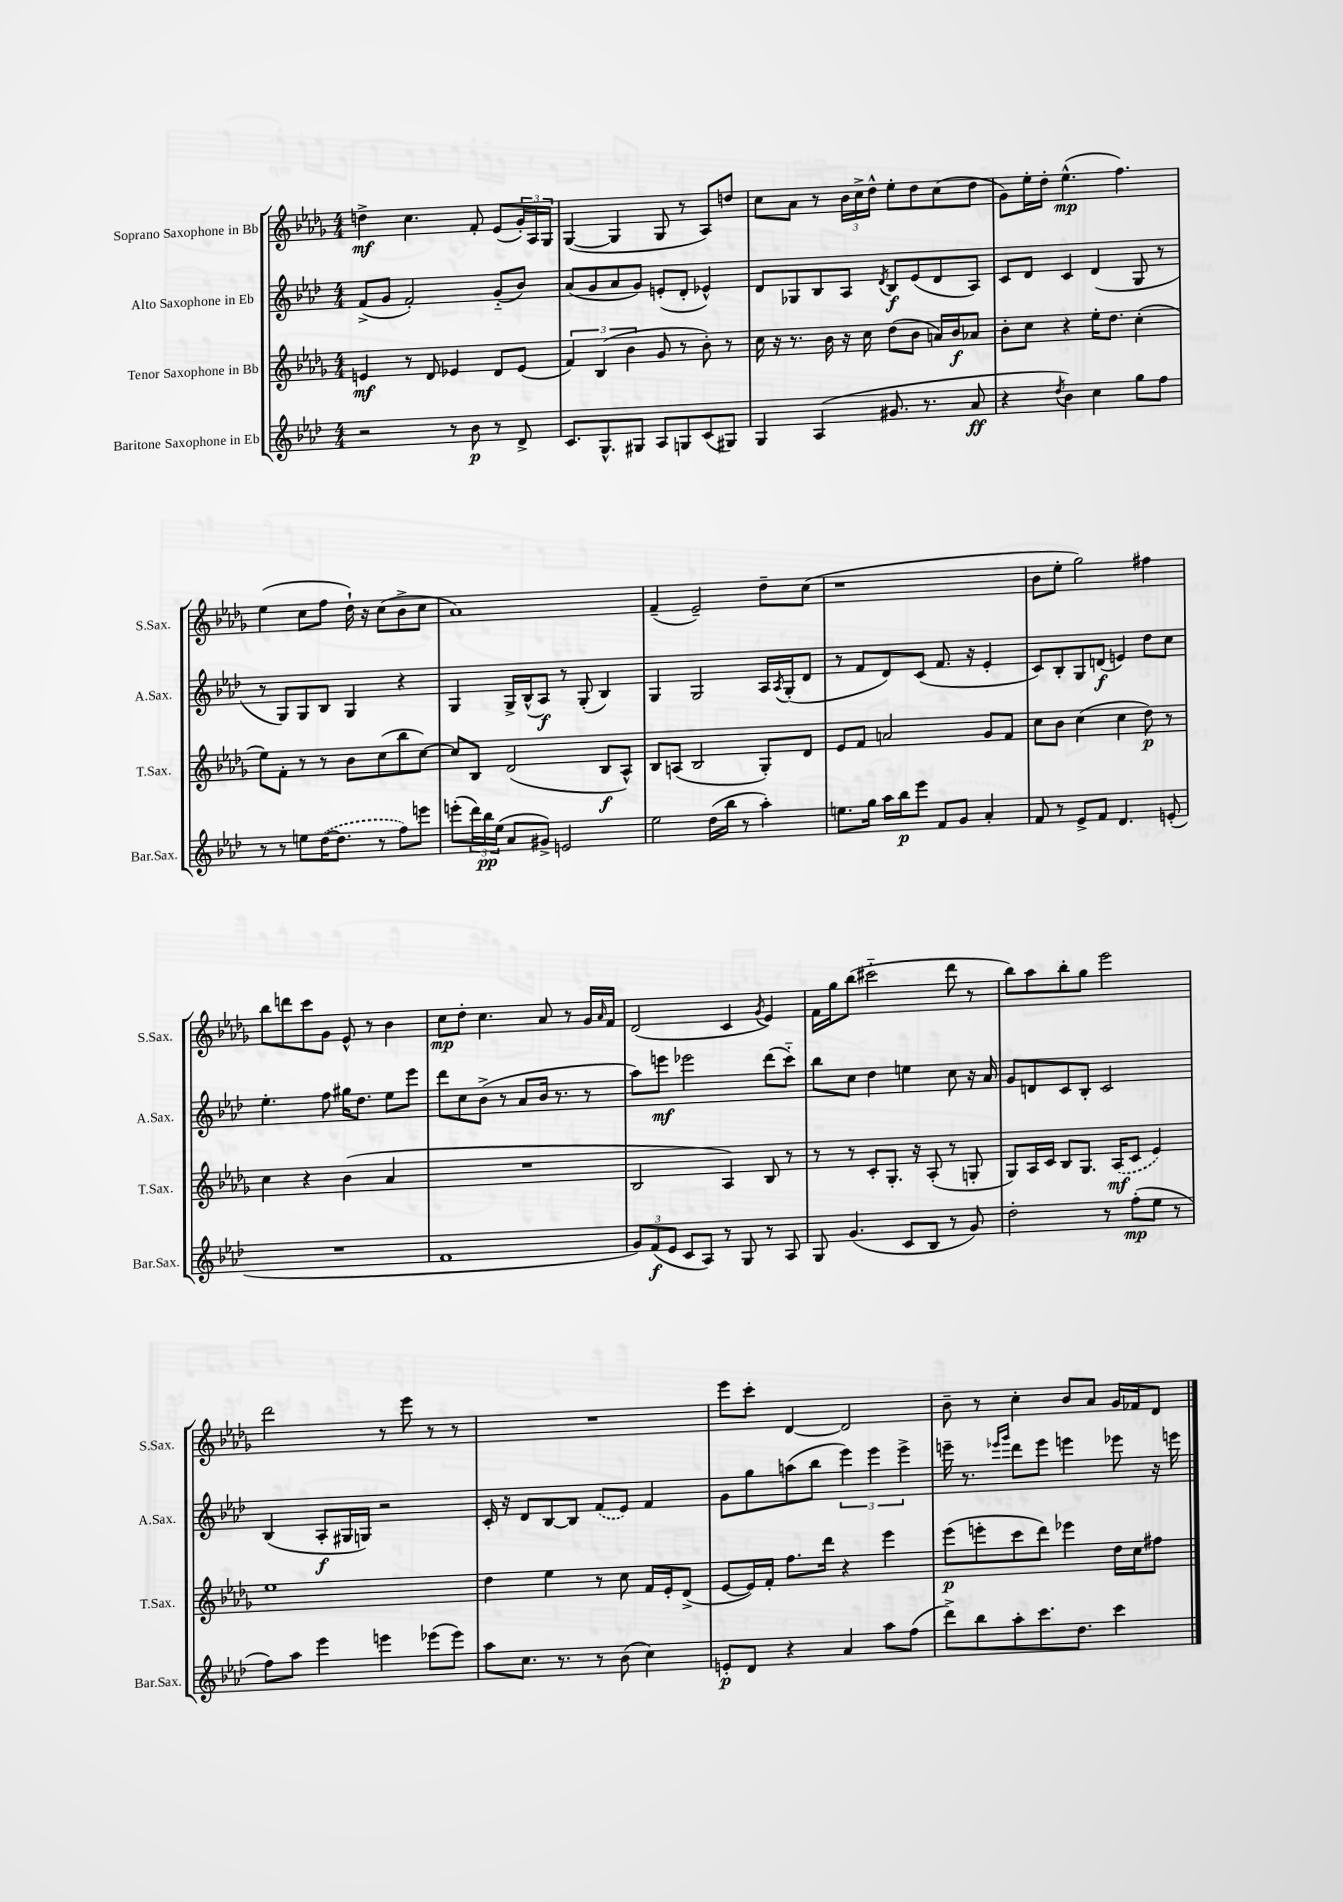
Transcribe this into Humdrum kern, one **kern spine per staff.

**kern	**dynam	**kern	**dynam	**kern	**dynam	**kern	**dynam
*part4	*part4	*part3	*part3	*part2	*part2	*part1	*part1
*staff4	*staff4	*staff3	*staff3	*staff2	*staff2	*staff1	*staff1
*I"Baritone Saxophone in Eb	*	*I"Tenor Saxophone in Bb	*	*I"Alto Saxophone in Eb	*	*I"Soprano Saxophone in Bb	*
*I'Bar.Sax.	*	*I'T.Sax.	*	*I'A.Sax.	*	*I'S.Sax.	*
*clefG2	*	*clefG2	*	*clefG2	*	*clefG2	*
*k[b-e-a-d-]	*	*k[b-e-a-d-g-]	*	*k[b-e-a-d-]	*	*k[b-e-a-d-g-]	*
*M4/4	*	*M4/4	*	*M4/4	*	*M4/4	*
=1	=1	=1	=1	=1	=1	=1	=1
2r	.	4en/	mf	(8f^/L	.	4ddn^\	mf
.	.	.	.	8g/J	.	.	.
.	.	8r	.	2f'/)	.	4.cc\	.
.	.	8d-/	.	.	.	.	.
8r	.	4e-X/	.	.	.	.	.
8b-\	p	.	.	.	.	8f'/	.
8r	.	8d-/L	.	(8g/L	.	(8e-/L	.
8d-^/	.	(8e-/J	.	8b-/J)	.	24g-'/L)	.
.	.	.	.	.	.	24A-/	.
.	.	.	.	.	.	24G-/JJ	.
=2	=2	=2	=2	=2	=2	=2	=2
8.c/L	.	6f/)	.	(8a-/L	.	([4G-/	.
.	.	.	.	8g/	.	.	.
.	.	(6B-/	.	.	.	.	.
8.G^^/	.	.	.	.	.	.	.
.	.	.	.	8a-/	.	4G-/]	.
.	.	6b-\	.	.	.	.	.
8G#X/J	.	.	.	8g/J)	.	.	.
8A-/L	.	8g-/	.	(8en'/L	.	8G-/	.
8Gn/	.	8r	.	8d-'/J	.	8r	.
(8c/	.	8b-'\)	.	4e-X^^/)	.	8A-/L)	.
8G#X/J)	.	8r	.	.	.	8ddn/J	.
=3	=3	=3	=3	=3	=3	=3	=3
4G/	.	16cc\	.	8d-/L	.	8cc\L	.
.	.	16r	.	.	.	.	.
.	.	8.r	.	8G-X/	.	8a-\J	.
(4A-/	.	.	.	8B-/	.	8r	.
.	.	16b-\	.	.	.	.	.
.	.	16r	.	8A-/J	.	24b-\LL	.
.	.	.	.	.	.	24cc^\	.
.	.	16cc\	.	.	.	.	.
.	.	.	.	.	.	24dd-^^\JJ	.
.	.	.	.	8qd-/	.	.	.
8.g#X/	.	(8dd-\L	.	8B-/L	f	8ee-'\L	.
.	.	8b-\J	.	(8e-/	.	8dd-\	.
8.r	.	.	.	.	.	.	.
.	.	16an/LL)	.	8d-/	.	(8cc\	.
.	.	16b-/J	f	.	.	.	.
8a-/	ff	8a-X/J	.	8A-/J)	.	8dd-\J	.
=4	=4	=4	=4	=4	=4	=4	=4
4r	.	8b-'\L	.	8c/L	.	8g-\L)	.
.	.	8cc\J	.	8d-/J	.	16ee-'\L	.
.	.	.	.	.	.	16dd-'\JJ	.
8qdd-/	.	.	.	.	.	.	.
4b-\)	.	4r	.	4c/	.	(4.ee-^^\	mp
4cc\	.	16ee-'\KL	.	(4d-/	.	.	.
.	.	8.dd-\J	.	.	.	.	.
.	.	.	.	.	.	4.ff\)	.
8gg\L	.	(4cc'\	.	8G/	.	.	.
8ff\J	.	.	.	8r	.	.	.
!!LO:LB:g=z
=5	=5	=5	=5	=5	=5	=5	=5
8r	.	8ee-\L)	.	8r	.	(4ee-\	.
8r	.	8f'\J	.	8G/L)	.	.	.
8een\L	.	8r	.	8G/	.	8cc\L	.
([16dd-\K	.	8r	.	8B-/J	.	8ff\J	.
8.dd-\J]	.	.	.	.	.	.	.
.	.	8b-\L	.	4G/	.	16dd-`\)	.
.	.	.	.	.	.	16r	.
8r	.	(8cc\	.	.	.	(8cc\L	.
8ff\L)	.	8bb-\	.	4r	.	8b-^\	.
8eeen\J	.	[8cc\J)	.	.	.	8cc\J	.
=6	=6	=6	=6	=6	=6	=6	=6
(8eeen'\L	.	8cc/L]	.	4G/	.	1a-)	.
24ddd-\L)	.	8B-/J	.	.	.	.	.
24bb-\	pp	.	.	.	.	.	.
(24ee-\JJ	.	.	.	.	.	.	.
8a-/L	.	(2d-/	.	16G^/LL	.	.	.
.	.	.	.	(16B-^^/J	.	.	.
8g#X^/J)	.	.	.	8A-/J)	f	.	.
2en/	.	.	.	8r	.	.	.
.	.	.	.	(8G'/	.	.	.
.	.	8B-/L	f	4B-/)	.	.	.
.	.	8A-^^/J)	.	.	.	.	.
=7	=7	=7	=7	=7	=7	=7	=7
2ee-\	.	8B-/L	.	4G/	.	(4f~/	.
.	.	(8An/J	.	.	.	.	.
.	.	2B-/	.	2G/	.	2e-~/)	.
(16dd-\LL	.	.	.	.	.	.	.
16bb-\JJ	.	.	.	.	.	.	.
8r	.	.	.	.	.	.	.
4aa-'\)	.	8G-'/L)	.	16A-/LL	.	8dd-~\L	.
.	.	.	.	8qA-/	.	.	.
.	.	.	.	(16G'/J	.	.	.
.	.	8d-/J	.	8d-/J	.	(8cc\J	.
=8	=8	=8	=8	=8	=8	=8	=8
8.een\L	.	8e-/L	.	8r	.	1r	.
.	.	8f/J	.	8f/L	.	.	.
16gg\Jk	.	.	.	.	.	.	.
16aa-\LL	.	2an/	.	8d-/)	.	.	.
16bb-\J	p	.	.	.	.	.	.
8eee-\J	.	.	.	(8c/J	.	.	.
8f/L	.	.	.	8.f/	.	.	.
8g/J	.	.	.	.	.	.	.
.	.	.	.	16r	.	.	.
4a-'/	.	8g-/L	.	4e-'/	.	.	.
.	.	8f/J	.	.	.	.	.
=9	=9	=9	=9	=9	=9	=9	=9
8f/	.	8cc\L	.	8c/L)	.	8b-\L	.
8r	.	8b-\J	.	8B-'/	.	8ee-'\J	.
8e-^/L	.	(4cc\	.	8G/	.	2gg-\)	.
8f/J	.	.	.	(8dn/J	f	.	.
4.d-/	.	4cc\	.	4en/)	.	.	.
.	.	8dd-\)	p	8dd-\L	.	4ff#X\	.
(8en'/	.	8r	.	8cc\J	.	.	.
!!LO:LB:g=z
=10	=10	=10	=10	=10	=10	=10	=10
1r	.	4cc\	.	4.ee-'\	.	8bb-\L	.
.	.	.	.	.	.	8dddn\	.
.	.	4r	.	.	.	8ccc\	.
.	.	.	.	8ff\	.	8g-\J	.
.	.	(4b-\	.	16gg#X\KL	.	8e-^^/	.
.	.	.	.	8.dd-\J	.	.	.
.	.	.	.	.	.	8r	.
.	.	4a-/	.	8ee-\L	.	4b-\	.
.	.	.	.	8eee-\J	.	.	.
=11	=11	=11	=11	=11	=11	=11	=11
1f	.	1r	.	8ddd-\L	.	8cc\L	mp
.	.	.	.	8cc\	.	8dd-'\J	.
.	.	.	.	(8b-^\J	.	4.cc\	.
.	.	.	.	8r	.	.	.
.	.	.	.	8a-/L	.	.	.
.	.	.	.	16b-/Jk	.	8a-/	.
.	.	.	.	8.r	.	.	.
.	.	.	.	.	.	8r	.
.	.	.	.	8r	.	16g-/LL	.
.	.	.	.	.	.	16qqa-/	.
.	.	.	.	.	.	16f/JJ	.
=12	=12	=12	=12	=12	=12	=12	=12
12g/L)	.	2B-/	.	8aa-\L)	.	(2d-/	.
(12f/	f	.	.	.	.	.	.
.	.	.	.	8eeen\J	mf	.	.
12e-/J	.	.	.	.	.	.	.
8c/L	.	.	.	2eee-X\	.	.	.
8A-/J)	.	.	.	.	.	.	.
8r	.	4A-/)	.	.	.	4c/	.
8G/	.	.	.	.	.	.	.
.	.	.	.	.	.	8qg-/	.
8r	.	8B-/	.	(8ddd-\L	.	4e-/)	.
8A-/	.	8r	.	8ccc\J)	.	.	.
=13	=13	=13	=13	=13	=13	=13	=13
8G/	.	8r	.	8bb-\L	.	16f\LL	.
.	.	.	.	.	.	16gg-\J	.
(4.g/	.	8r	.	8cc\J	.	(8bb-\J	.
.	.	8c'/L	.	4dd-\	.	2ccc#X\	.
.	.	8.G-'/J	.	.	.	.	.
8c/L	.	.	.	4een\	.	.	.
.	.	16r	.	.	.	.	.
8B-/J	.	(8A-'/	.	.	.	.	.
8r	.	8r	.	8cc\	.	8ddd-\	.
8g/)	.	8Gn'/	.	16r	.	8r	.
.	.	.	.	16a-/	.	.	.
=14	=14	=14	=14	=14	=14	=14	=14
2dd-'\	.	8G-/L)	.	8g/L	.	8bb-\L)	.
.	.	16A-/L	.	8dn/	.	8aa-\	.
.	.	16c/JJ	.	.	.	.	.
.	.	8B-/L	.	8c/	.	8bb-'\	.
.	.	8.G-/J	.	8B-'/J	.	8gg-\J	.
8r	.	.	.	2c/	.	2eee-\	.
.	.	(16A-/KL	mf	.	.	.	.
(8ff'\L	mp	8c/J	.	.	.	.	.
8ee-\J	.	4e-/)	.	.	.	.	.
8r	.	.	.	.	.	.	.
!!LO:LB:g=z
=15	=15	=15	=15	=15	=15	=15	=15
8ff\L)	.	1ee-	.	(4B-/	.	2ddd-\	.
8aa-\J	.	.	.	.	.	.	.
4eee-\	.	.	.	8A-'/L	f	.	.
.	.	.	.	16G#X/L	.	.	.
.	.	.	.	16Gn/JJ)	.	.	.
4eeen\	.	.	.	2r	.	8r	.
.	.	.	.	.	.	8eee-\	.
(8eee-X\L	.	.	.	.	.	8r	.
8eee-\J)	.	.	.	.	.	8r	.
=16	=16	=16	=16	=16	=16	=16	=16
8aa-\L	.	4dd-\	.	16c'/	.	1r	.
.	.	.	.	16r	.	.	.
8.cc\J	.	.	.	8d-/L	.	.	.
.	.	4ee-\	.	[8B-/	.	.	.
8.r	.	.	.	.	.	.	.
.	.	.	.	8B-/J]	.	.	.
8r	.	8r	.	(8f/L	.	.	.
(8b-\	.	8cc\	.	8e-/J)	.	.	.
4cc\)	.	16f/LL	.	4f/	.	.	.
.	.	16e-'/J	.	.	.	.	.
.	.	(8d-^/J	.	.	.	.	.
=17	=17	=17	=17	=17	=17	=17	=17
8en'/L	p	[8e-/L	.	8g\L	.	8eee-\L	.
8d-/J	.	16e-/L])	.	8gg\	.	8ccc'\J	.
.	.	16f'/JJ	.	.	.	.	.
4r	.	8.ff\L	.	(8aan\	.	[4d-/	.
.	.	.	.	8bb-\J	.	.	.
.	.	16ddd-\Jk	.	.	.	.	.
4a-/	.	4r	.	6eee-\)	.	2d-/]	.
.	.	.	.	6eee-\	.	.	.
8aa-\L	.	4eee-\	.	.	.	.	.
.	.	.	.	6eee-^\	.	.	.
(8ff\J	.	.	.	.	.	.	.
=18	=18	=18	=18	=18	=18	=18	=18
8ddd-^\L)	.	(8eee-\L	p	16eeen~\	.	8b-~\	.
.	.	.	.	8.r	.	.	.
8bb-\	.	8eeen'\	.	.	.	8r	.
.	.	.	.	16qqeee-X/LL	.	.	.
.	.	.	.	16qqggg/JJ	.	.	.
8aa-'\	.	8ccc\	.	8ddd-\L	.	4cc'\	.
8.ccc\	.	8ddd-\J)	.	8eee-\J	.	.	.
.	.	4eee-X\	.	4eeen\	.	8b-/L	.
8.dd-\J	.	.	.	.	.	.	.
.	.	.	.	.	.	8a-/J	.
4ccc\	.	16dd-\LL	.	8eee-X\	.	16g-/LL	.
.	.	16cc\J	.	.	.	16f-X/J	.
.	.	8ff#X\J	.	16r	.	8d-/J	.
.	.	.	.	16eeen\	.	.	.
==	==	==	==	==	==	==	==
*-	*-	*-	*-	*-	*-	*-	*-
